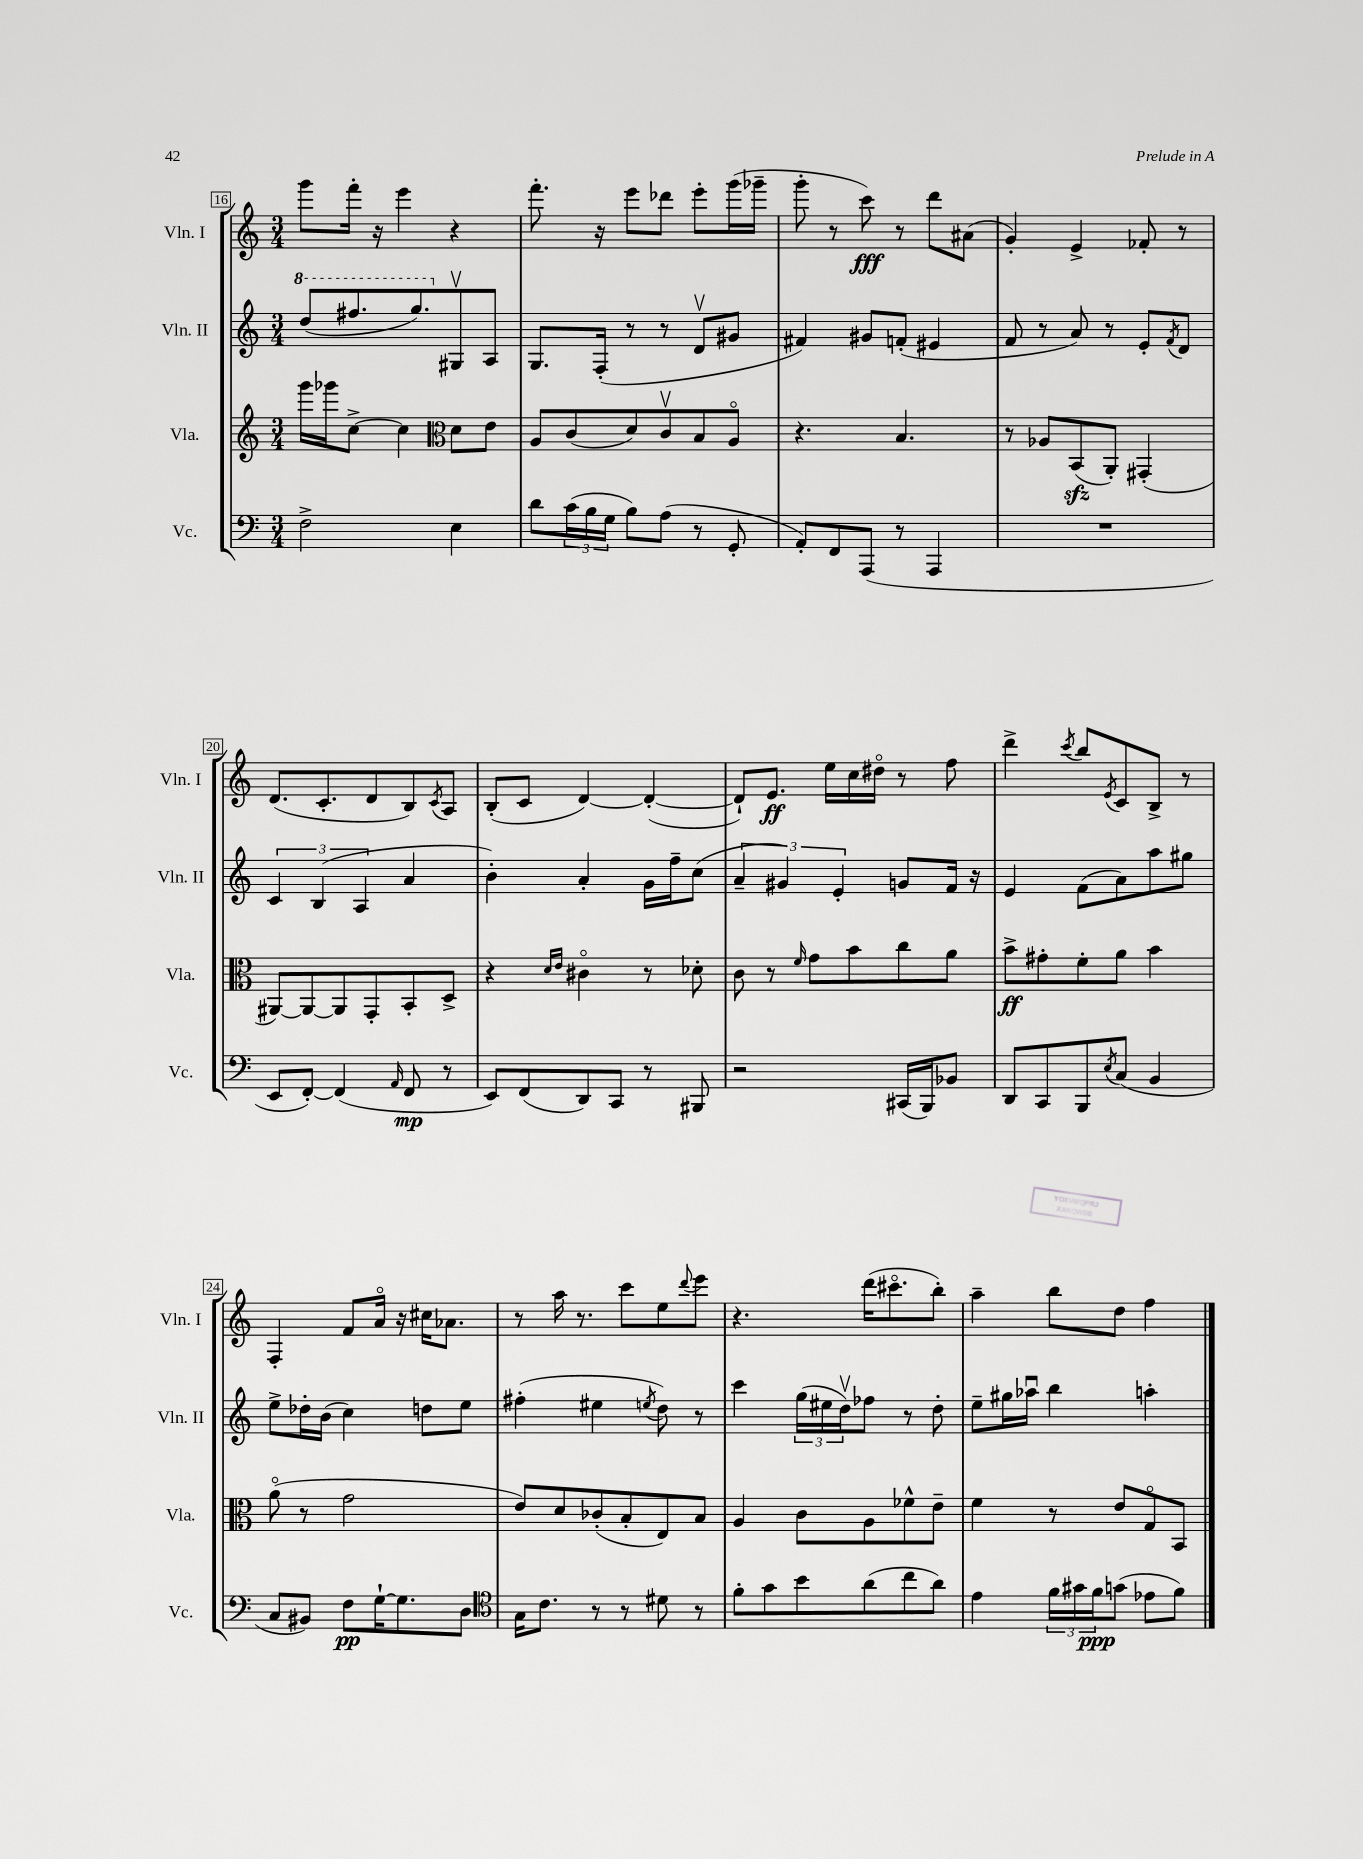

**kern	**kern	**kern	**kern
*staff4	*staff3	*staff2	*staff1
*clefF4	*clefG2	*clefG2	*clefG2
*k[]	*k[]	*k[]	*k[]
*M3/4	*M3/4	*M3/4	*M3/4
2F^	16ggg	(8ddd	8ggg
.	16ggg-	.	.
.	[8cc^	8.fff#	16fff'
.	.	.	16r
.	4cc]	.	4eee
.	.	8.ggg)	.
*	*clefC3	*	*
4E	8d	8G#v	4r
.	8e	8A	.
=	=	=	=
8d	8A	8.G	8.fff'
(24c	(8c	.	.
24B	.	.	.
.	.	(16F'	16r
24G	.	.	.
8B)	8d)	8r	8eee
(8A	8cv	8r	8ddd-
8r	8B	8dv	8eee'
8GG'	8Ao	8g#	(16ggg
.	.	.	16ggg-~
=	=	=	=
8AA')	4.r	4f#)	8ggg'
8FF	.	.	8r
(8AAA	.	8g#	8ccc)
8r	4.B	(8f'	8r
4AAA	.	4e#	8ddd
.	.	.	(8a#
=	=	=	=
2.r	8r	8f	4g')
.	8A-	8r	.
.	(8BB	8a)	4e^
.	8AA')	8r	.
.	(4GG#'	8e'	8f-'
.	.	8qf	.
.	.	8d	8r
=	=	=	=
8EE	[8AA#)	6c	(8.d
[8FF')	8AA#_	.	.
.	.	(6B	.
.	.	.	8.c'
(4FF]	8AA#]	.	.
.	.	6A	.
.	8GG'	.	8d
16qqAA	.	.	.
8FF	8BB'	4a	8B)
.	.	.	8qc
8r	8D^	.	8A
=	=	=	=
8EE)	4r	4b')	(8B'
(8FF	.	.	8c
.	16qqd	.	.
.	16qqe	.	.
8DD)	4c#o	4a'	[4d)
8CC	.	.	.
8r	8r	16g	(4d'_
.	.	16ff~	.
8BBB#	8d-'	(8cc	.
=	=	=	=
2r	8c	6a~	8d`])
.	8r	.	8.e
.	.	6g#)	.
.	16qqf	.	.
.	8g	.	.
.	.	.	16ee
.	.	6e'	.
.	8b	.	16cc
.	.	.	16dd#o
(16CC#	8cc	8g	8r
16BBB)	.	.	.
8BB-	8a	16f	8ff
.	.	16r	.
=	=	=	=
8DD	8b^	4e	4ddd^
8CC	8g#'	.	.
.	.	.	8qccc
8BBB	8f'	(8f	8bb
8qE	.	.	8qe
(8C	8a	8a)	8c
4BB	4b	8aa	8B^
.	.	8gg#	8r
=	=	=	=
8C	(8ao	8ee^	4F'
8BB#)	8r	16dd-'	.
.	.	(16b	.
8F	2g	4cc)	8f
[16G`	.	.	16ao
8.G]	.	.	16r
.	.	8dd	16cc#
.	.	.	8.a-
8D	.	8ee	.
=	=	=	=
*clefC4	*	*	*
16G	8e)	(4ff#'	8r
8.c	.	.	.
.	8d	.	16aa
.	.	.	8.r
8r	(8c-'	4ee#	.
8r	8B'	.	8ccc
.	.	8qee	.
8d#	8E)	8dd)	8ee
.	.	.	8qqddd
8r	8B	8r	8eee
=	=	=	=
8f'	4A	4ccc	4.r
8g	.	.	.
8b	8c	(24gg	.
.	.	24ee#	.
.	.	24ddv)	.
(8a	8A	8ff-	(16ddd
.	.	.	8.ccc#o
8cc	8f-^^	8r	.
8a)	8e~	8dd'	8bb')
=	=	=	=
4e	4f	8ee~	4aa~
.	.	16gg#	.
.	.	16aa-u	.
24f	8r	4bb	8bb
24g#	.	.	.
24f	.	.	.
(8g	8e	.	8dd
8e-	8Go	4aa'	4ff
8f)	8BB	.	.
==	==	==	==
*-	*-	*-	*-
